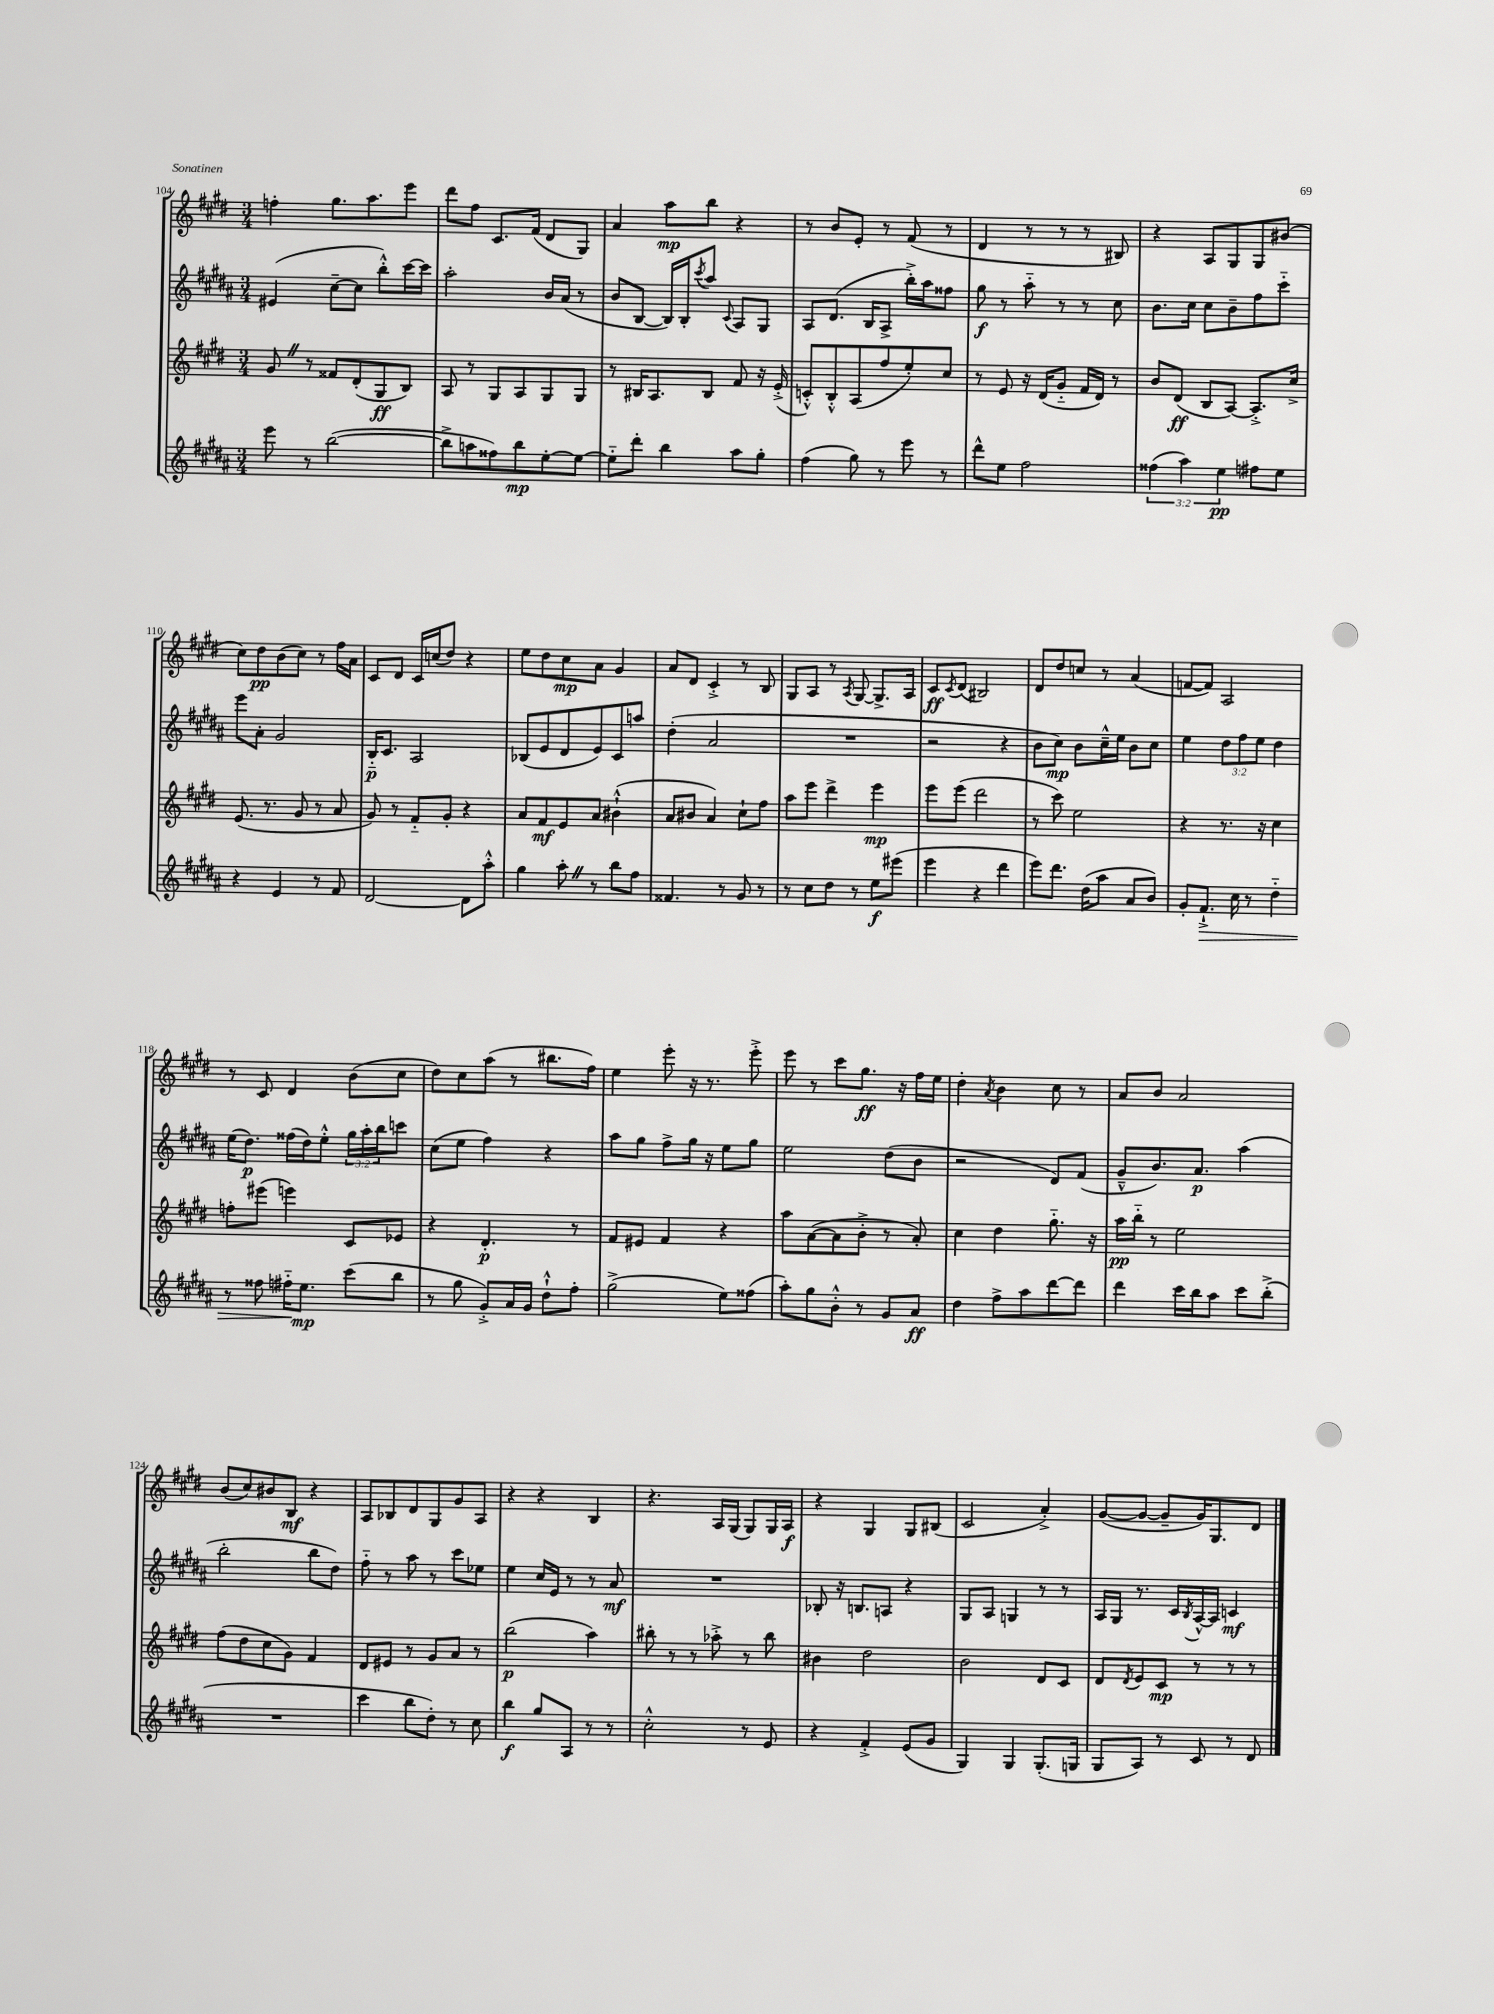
<<
\new StaffGroup <<
\new Staff = "s0" {
    \clef treble \key e \major \numericTimeSignature \time 3/4
    f''4-. gis''8. a''8. e'''8 |
    dis'''8 fis''8 cis'8. fis'16( dis'8 gis8) |
    a'4 a''8\mp b''8 r4 |
    r8 b'8 e'8-. r8 fis'8( r8 |
    dis'4 r8 r8 r8 bis8) |
    r4 a8 gis8 gis8 bis'8( |
    cis''8) dis''8\pp b'8( cis''8) r8 fis''16 a'16 |
    cis'8 dis'8 cis'16 c''16( dis''8) r4 |
    e''8 dis''8 cis''8\mp a'8 gis'4 |
    a'8 dis'8 cis'4-.-> r8 b8 |
    gis8 a8 r8 \acciaccatura { a8 } gis8~ gis8.-> a16 |
    cis'8\ff \acciaccatura { cis'8 } dis'8( bis2) |
    dis'8 dis''8 c''8 r8 a'4( |
    f'8~ f'8) a2 |
    r8 cis'8 dis'4 b'8( cis''8 |
    dis''8) cis''8 a''8( r8 bis''8. fis''16) |
    e''4 e'''8-. r16 r8. e'''8-.-> |
    e'''8 r8 cis'''8 gis''8.\ff r16 fis''16 e''16 |
    dis''4-. \acciaccatura { a'8 } b'4 cis''8 r8 |
    a'8 b'8 a'2 |
    b'8( cis''8) bis'8 b8\mf r4 |
    a8 bes8 dis'8 gis8 gis'8 a8 |
    r4 r4 b4 |
    r4. a16 gis16( gis8) gis16 a16\f |
    r4 gis4 gis8 bis8( |
    cis'2 a'4-.->) |
    gis'8~( gis'8~ gis'8-- gis'16) gis8. dis'8 \bar "|." |
}
\new Staff = "s1" {
    \clef treble \key b \major \numericTimeSignature \time 3/4 \override Staff.TupletNumber.text = #tuplet-number::calc-fraction-text
    eis'4( cis''8~-- cis''8 b''8-.-^) cis'''16~ cis'''16 |
    ais''2-. b'16 ais'16( r8 |
    b'8 b8~ b16) b16-. \acciaccatura { cis'''8 } ais''8 \appoggiatura { cis'8 } ais8 gis8 |
    ais8 dis'8.( b16 ais8-> b''16-.->) ais''16 fisis''8 |
    gis''8\f r8 ais''8-_ r8 r8 cis''8 |
    b'8. cis''16 cis''8 b'8-- fis''8 cis'''8-_ |
    e'''8 ais'8-. gis'2 |
    b16-_\p cis'8. ais2 |
    bes8( e'8 dis'8 e'8) cis'8 a''8 |
    dis''4-.( ais'2 |
    R2. |
    r2 r4 |
    b'8 cis''8\mp) b'8 cis''16---^ e''16 b'8 cis''8 |
    e''4 \tuplet 3/2 { dis''8 fis''8 e''8 } dis''4 |
    e''16( dis''8.\p) fisis''16( dis''16) e''8-.-^ \tuplet 3/2 { gis''16 ais''16-. b''16 } c'''8 |
    cis''8( e''8 fis''4) r4 |
    ais''8 gis''8 fis''8-> gis''16 r16 e''8 gis''8 |
    e''2 dis''8( b'8 |
    r2 dis'8) fis'8( |
    gis'8---^ b'8.) ais'8.\p ais''4( |
    b''2-. b''8 dis''8) |
    fis''8-_ r8 ais''8 r8 cis'''8 ees''8 |
    e''4 cis''16 e'16 r8 r8 ais'8\mf |
    R2. |
    bes8-. r16 b8. a8 r4 |
    gis8 ais8 g4 r8 r8 |
    ais16 gis16 r8. cis'16 \acciaccatura { b8 } ais16~-^ ais16 c'4\mf \bar "|." |
}
\new Staff = "s2" {
    \clef treble \key e \major \numericTimeSignature \time 3/4
    gis'8 \once \override BreathingSign.text = \markup { \musicglyph "scripts.caesura.straight" } \breathe r8 fisis'8 dis'8-.( gis8\ff b8) |
    a8 r8 gis8 a8 gis8 gis8 |
    r8 bis16 a8. bis8 fis'8 r16 e'16-.->( |
    c'8-.-^) b8-.-^ a8( fis''8 e''8-.) cis''8 |
    r8 e'8 r16 dis'16( gis'8-_ fis'16 dis'16) r8 |
    b'8 dis'8\ff( b8 a8~) a8.-.-> cis''16-> |
    e'8.( r8. gis'8 r8 a'8 |
    gis'8) r8 fis'8-_ gis'8-. r4 |
    a'8 fis'8\mf e'8 a'8 bis'4-!-^( |
    a'8 bis'8 a'4) cis''8-! fis''8 |
    a''8 e'''8 dis'''4-> e'''4\mp |
    e'''8 e'''8( dis'''2 |
    r8 cis'''8) e''2 |
    r4 r8. r16 cis''4 |
    f''8-. eis'''8( e'''4) cis'8 ees'8 |
    r4 dis'4.-.\p r8 |
    fis'8 eis'8 fis'4 r4 |
    a''8 a'8~( a'8 b'8-.-> r8 a'8-.) |
    cis''4 dis''4 gis''8.-_ r16 |
    a''16\pp b''16-_ r8 e''2 |
    fis''8( dis''8 cis''8 gis'8) fis'4 |
    dis'8 eis'8 r8 gis'8 a'8 r8 |
    b''2\p( a''4) |
    bis''8-. r8 r8 aes''8-.-> r8 bis''8 |
    bis'4 dis''2 |
    b'2 dis'8 cis'8 |
    dis'8 \acciaccatura { dis'8 } e'8 cis'8\mp r8 r8 r8 \bar "|." |
}
\new Staff = "s3" {
    \clef treble \key b \major \numericTimeSignature \time 3/4 \override Staff.TupletNumber.text = #tuplet-number::calc-fraction-text
    e'''8 r8 b''2~( |
    b''8-> a''8 fisis''8) b''8\mp e''8~-. e''8~ |
    e''8-_ dis'''8-. b''4 ais''8 gis''8-. |
    fis''4( gis''8) r8 e'''8 r8 |
    dis'''8-^ e''8 fis''2 |
    \tuplet 3/2 { fisis''4( ais''4) e''4\pp } fis''8 e''8 |
    r4 e'4 r8 fis'8 |
    dis'2~ dis'8 ais''8-.-^ |
    gis''4 ais''8-. \once \override BreathingSign.text = \markup { \musicglyph "scripts.caesura.straight" } \breathe r8 b''8 fis''8 |
    fisis'4. r8 gis'8 r8 |
    r8 cis''8 dis''8 r8 e''8\f eis'''8( |
    e'''4 r4 dis'''4 |
    e'''8) dis'''8. dis''16( ais''8 ais'8 b'8) |
    gis'8-. fis'8.-!->\> cis''16 r8 dis''4-_ |
    r8 fisis''8 fis''16-_\! e''8.\mp cis'''8( b''8 |
    r8 gis''8 gis'8-.->) ais'16 gis'16 dis''8-!-^ fis''8-. |
    gis''2->( e''8) fisis''8( |
    ais''8-.) gis''8 b'8-.-^ r8 gis'8 ais'8\ff |
    dis''4 fis''8-> ais''8 dis'''8~ dis'''8 |
    dis'''4 cis'''16 b''16 ais''8 cis'''8 b''8-.->( |
    R2. |
    cis'''4 b''8 dis''8-.) r8 cis''8 |
    b''4\f gis''8 ais8 r8 r8 |
    cis''2-.-^ r8 e'8 |
    r4 fis'4-.-> e'8( gis'8 |
    gis4) gis4 gis8.-.( g16 |
    gis8 ais8) r8 cis'8 r8 dis'8 \bar "|." |
}
>>
>>
\layout { \context { \Score currentBarNumber = #104 } }
